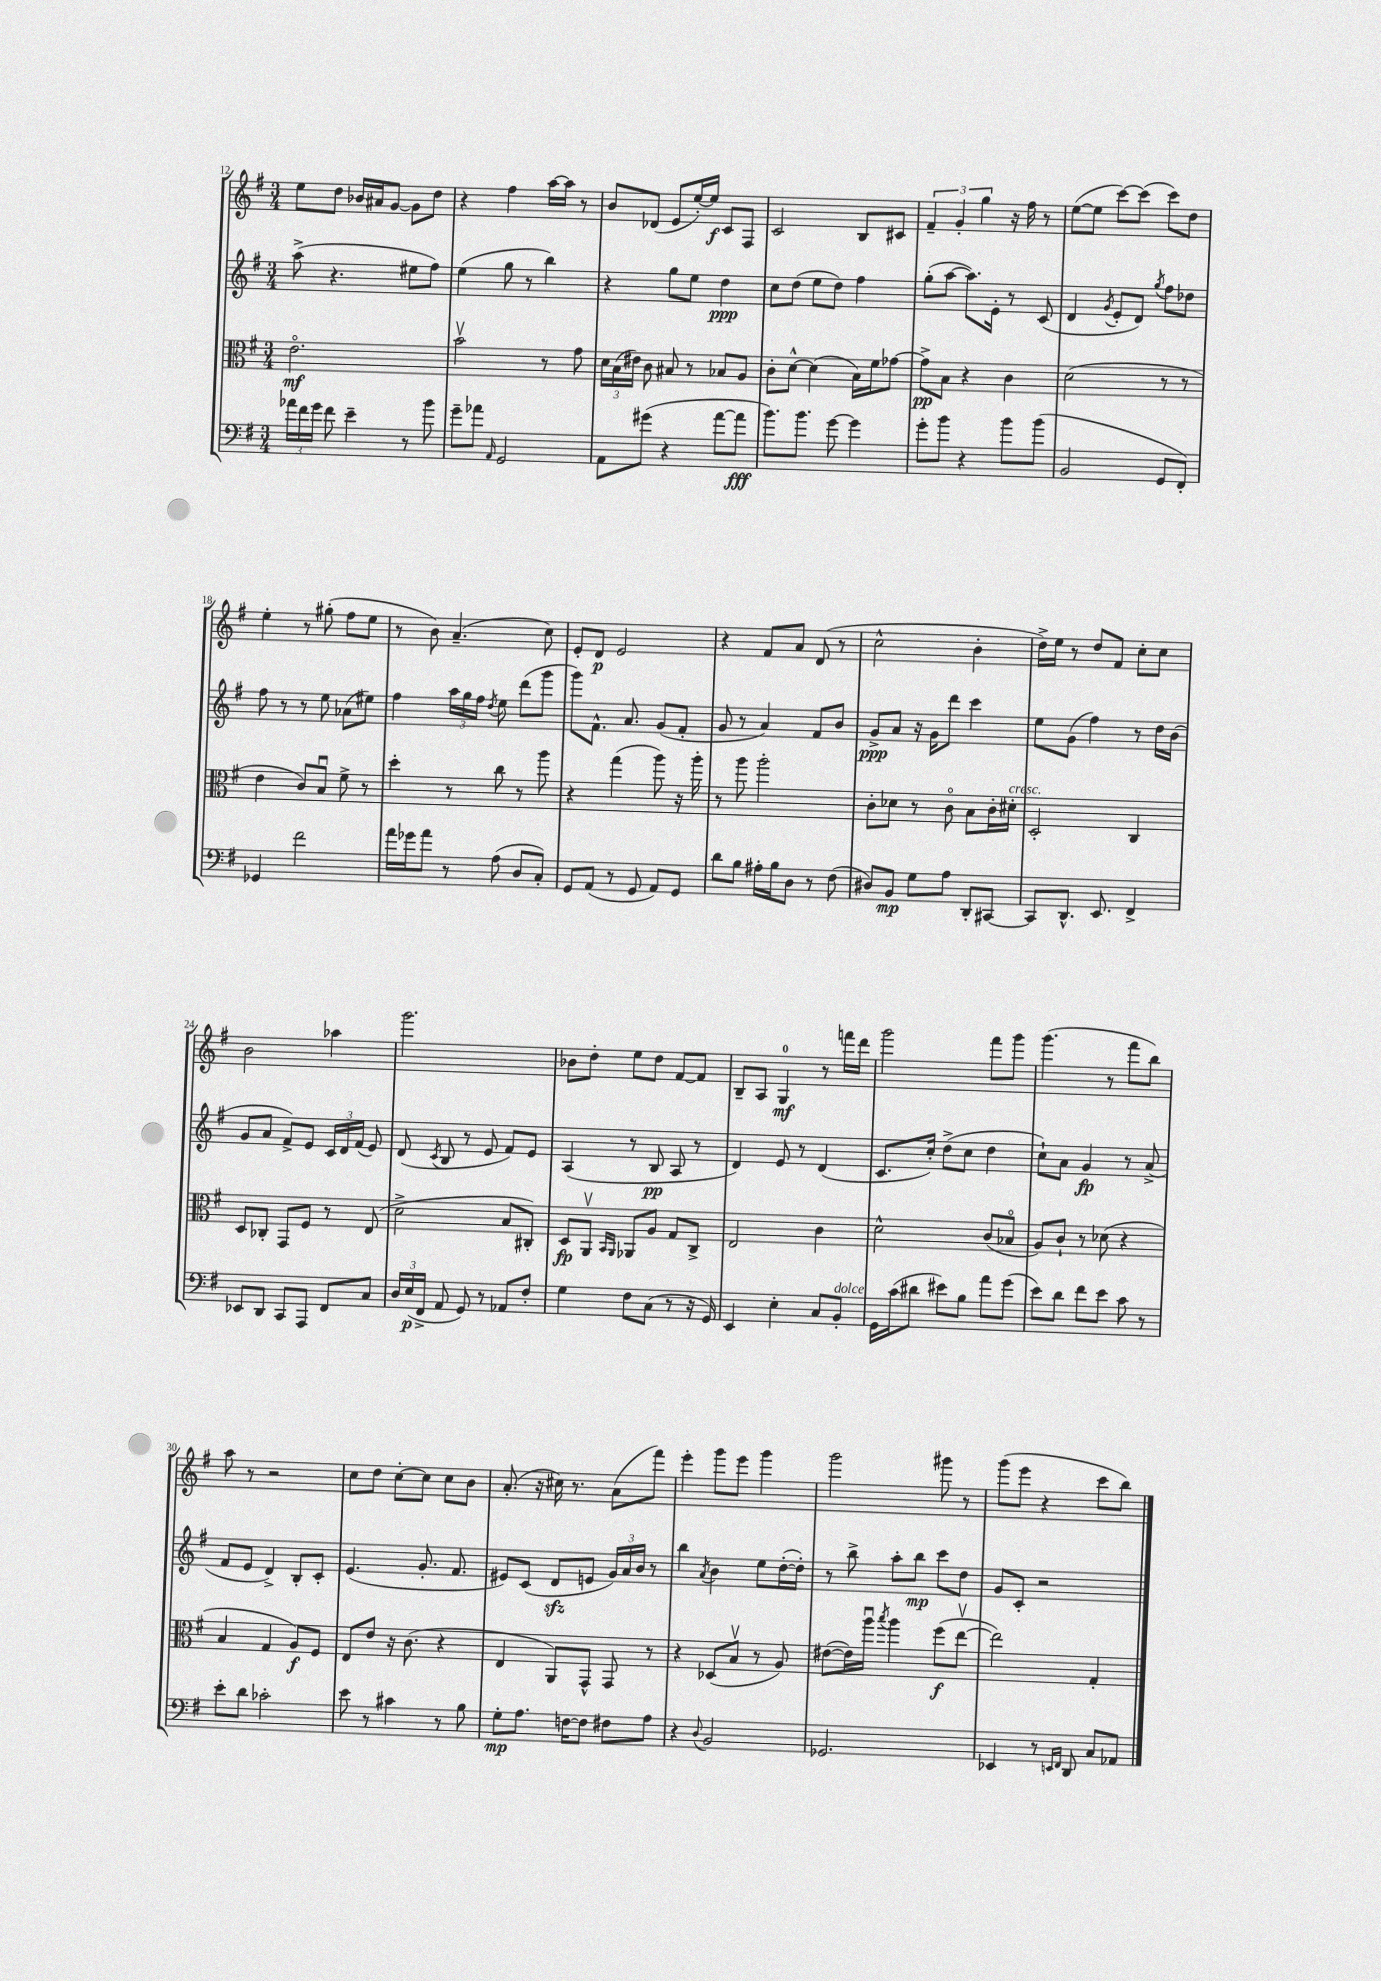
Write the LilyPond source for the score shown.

<<
\new StaffGroup <<
\new Staff = "s0" {
    \clef treble \key g \major \numericTimeSignature \time 3/4
    \autoBeamOff e''8[ d''8] bes'16[ ais'16 g'8]~ g'8[ d''8] |
    r4 fis''4 a''16[~ a''16] r8 |
    b'8[ des'8]( e'8[ e''16~-.) e''16]\f c'8[ fis8] |
    c'2 b8[ cis'8] |
    \tuplet 3/2 { fis'4-- g'4-. g''4 } r16 fis''16 r8 |
    e''8[~( e''8] c'''8[~) c'''8]( c'''8[) d''8] |
    e''4-. r8 gis''8-.( fis''8[ e''8] |
    r8 b'8) a'4.--( c''8) |
    e'8[-. d'8]\p e'2 |
    r4 fis'8[ a'8] d'8( r8 |
    c''2-^ b'4-. |
    d''16[->) e''16] r8 d''8[ fis'8] c''8[-. c''8] |
    b'2 aes''4 |
    g'''2. |
    bes'8[ d''8]-. e''8[ d''8] fis'8[~ fis'8] |
    b8[-- a8] g4-0\mf r8 f'''16[ d'''16] |
    g'''2 fis'''8[ g'''8] |
    g'''4.( r8 fis'''8[ b''8]) |
    a''8 r8 r2 |
    c''8[ d''8] c''8[~-. c''8] c''8[ b'8] |
    a'8.-.( r16 cis''16) r8. a'8[( fis'''8]) |
    e'''4-. g'''8[ e'''8] g'''4 |
    g'''2 gis'''8 r8 |
    g'''8[( e'''8] r4 c'''8[ b''8]) \bar "|." |
}
\new Staff = "s1" {
    \clef treble \key g \major \numericTimeSignature \time 3/4
    \autoBeamOff a''8->( r4. eis''8[ fis''8]) |
    e''4( g''8 r8 b''4) |
    r4 g''8[ e''8] d''4\ppp |
    c''8[ d''8]( e''8[ d''8]) fis''4 |
    g''8[-.( a''8]~ a''8.[) e'16]-. r8 c'8( |
    d'4 \acciaccatura { g'8 } e'8[-. d'8]) \acciaccatura { g''8 } fis''8[ des''8] |
    fis''8 r8 r8 e''8 aes'8[( eis''8]) |
    fis''4 \tuplet 3/2 { a''16[ g''16 fis''16] } \acciaccatura { d''8 } e''8 d'''8[( g'''8] |
    g'''8[) fis'8.]-^ a'8. g'8[( fis'8]-. |
    g'8 r8 a'4) fis'8[ b'8] |
    g'8[->\ppp a'8] r16 g'16[ d'''8] c'''4 |
    e''8[ g'8]( fis''4) r8 d''16[ b'16]( |
    g'8[ a'8] fis'8[->) e'8] \tuplet 3/2 { c'16[ d'16 fis'16]( } e'8) |
    d'8( \acciaccatura { c'8 } b8 r8 e'8 fis'8[) e'8] |
    a4( r8 b8\pp a8 r8 |
    d'4) e'8 r8 d'4( |
    c'8.[ c''16]-.) d''8[->( c''8] d''4 |
    c''8[-!) a'8] g'4\fp r8 a'8->( |
    fis'8[ e'8] d'4->) b8[-. c'8]-. |
    e'4.( g'8.-. fis'8. |
    eis'8[) c'8]( d'8[\sfz e'8] \tuplet 3/2 { g'16[) a'16 b'16] } r8 |
    b''4 \acciaccatura { a'8 } b'4 e''8[ d''16~-.( d''16]-.) |
    r8 b''8-> a''8[-. b''8]\mp c'''8[ d''8] |
    g'8[ c'8]-. r2 \bar "|." |
}
\new Staff = "s2" {
    \clef alto \key g \major \numericTimeSignature \time 3/4
    \autoBeamOff e'2.\flageolet\mf |
    b'2\upbow r8 g'8 |
    \tuplet 3/2 { d'16[ b16( eis'16]) } c'8 bis8 r8 bes8[ a8] |
    c'8[-. d'8]~-^ d'4( b16[) fis'16 ges'8]~ |
    ges'8[->\pp b8] r4 c'4 |
    d'2( r8 r8 |
    e'4 c'8[) b8]\downbow fis'8-> r8 |
    d''4-. r8 c''8 r8 a''8 |
    r4 g''4( a''8) r16 a''16-. |
    r8 a''8 a''2-. |
    c'8[-. des'8] r8 c'8\flageolet b8[ c'16-. dis'16]-.^\markup { \italic "cresc." } |
    d2-. c4 |
    d8[ ces8]-. g,8[ fis8] r8 e8( |
    d'2-> b8[ cis8]-.) |
    d8[\fp a,8]\upbow \grace { b,16[ a,16] } aes,8[ a8] g8[ c8]-> |
    e2 c'4 |
    d'2-^ c'8[( bes8]\flageolet |
    a8[) c'8]-! r8 des'8( r4 |
    b4 g4 a8[\f) fis8] |
    e8[ e'8] r16 c'8.( r4 |
    e4 a,8[) g,8]-^ g,8 r8 |
    r4 des8[( b8]\upbow r8 a8) |
    eis'8[~( eis'16) a''16]\downbow \acciaccatura { b''8 } a''4 fis''8[\f( e''8]~\upbow |
    e''2) g4-. \bar "|." |
}
\new Staff = "s3" {
    \clef bass \key g \major \numericTimeSignature \time 3/4
    \autoBeamOff \tuplet 3/2 { aes'16[ fis'16 g'16] } fis'8 e'4-- r8 b'8 |
    g'8[-- aes'8] \grace { a,16 } g,2 |
    a,8[ gis'8]( r4 a'8[~ a'8]\fff |
    b'8.[) b'8.] g'8~ g'4 |
    g'8[-. b'8] r4 b'8[ b'8]( |
    b,2 g,8[ fis,8]-.) |
    ges,4 fis'2 |
    a'16[ ges'16 a'8] r8 a8( d8[ c8]-.) |
    g,8[ a,8]( r8 g,8 a,8[) g,8] |
    d'8[ b8] ais16[-. b16 d8] r8 fis8( |
    dis8[) b,8]\mp g8[ a8] d,8[-. cis,8]~ |
    cis,8[ d,8.]-^ e,8. fis,4-> |
    ees,8[ d,8] c,8[ a,,8] fis,8[ c8] |
    \tuplet 3/2 { d16[ e16\p( fis,16]-> } a,8 g,8) r8 aes,8[ fis8]-. |
    g4 fis8[ c8]( r8 r16 g,16) |
    e,4 e4-. c8[ b,8]-.^\markup { \italic "dolce" } |
    g,16[ c'16( dis'8] eis'8[) b8] a'8[ g'8]( |
    e'8[) d'8] fis'8[ e'8] c'8 r8 |
    e'8[-. d'8] ces'2-. |
    e'8 r8 cis'4 r8 b8 |
    g8[-.\mp a8.] f16[~ f8] fis8[ a8] |
    r4 \appoggiatura { d8 } b,2 |
    ges,2. |
    ees,4 r8 \grace { e,16[ fis,16] } d,8 c8[ aes,8] \bar "|." |
}
>>
>>
\layout { \context { \Score currentBarNumber = #12 } }
